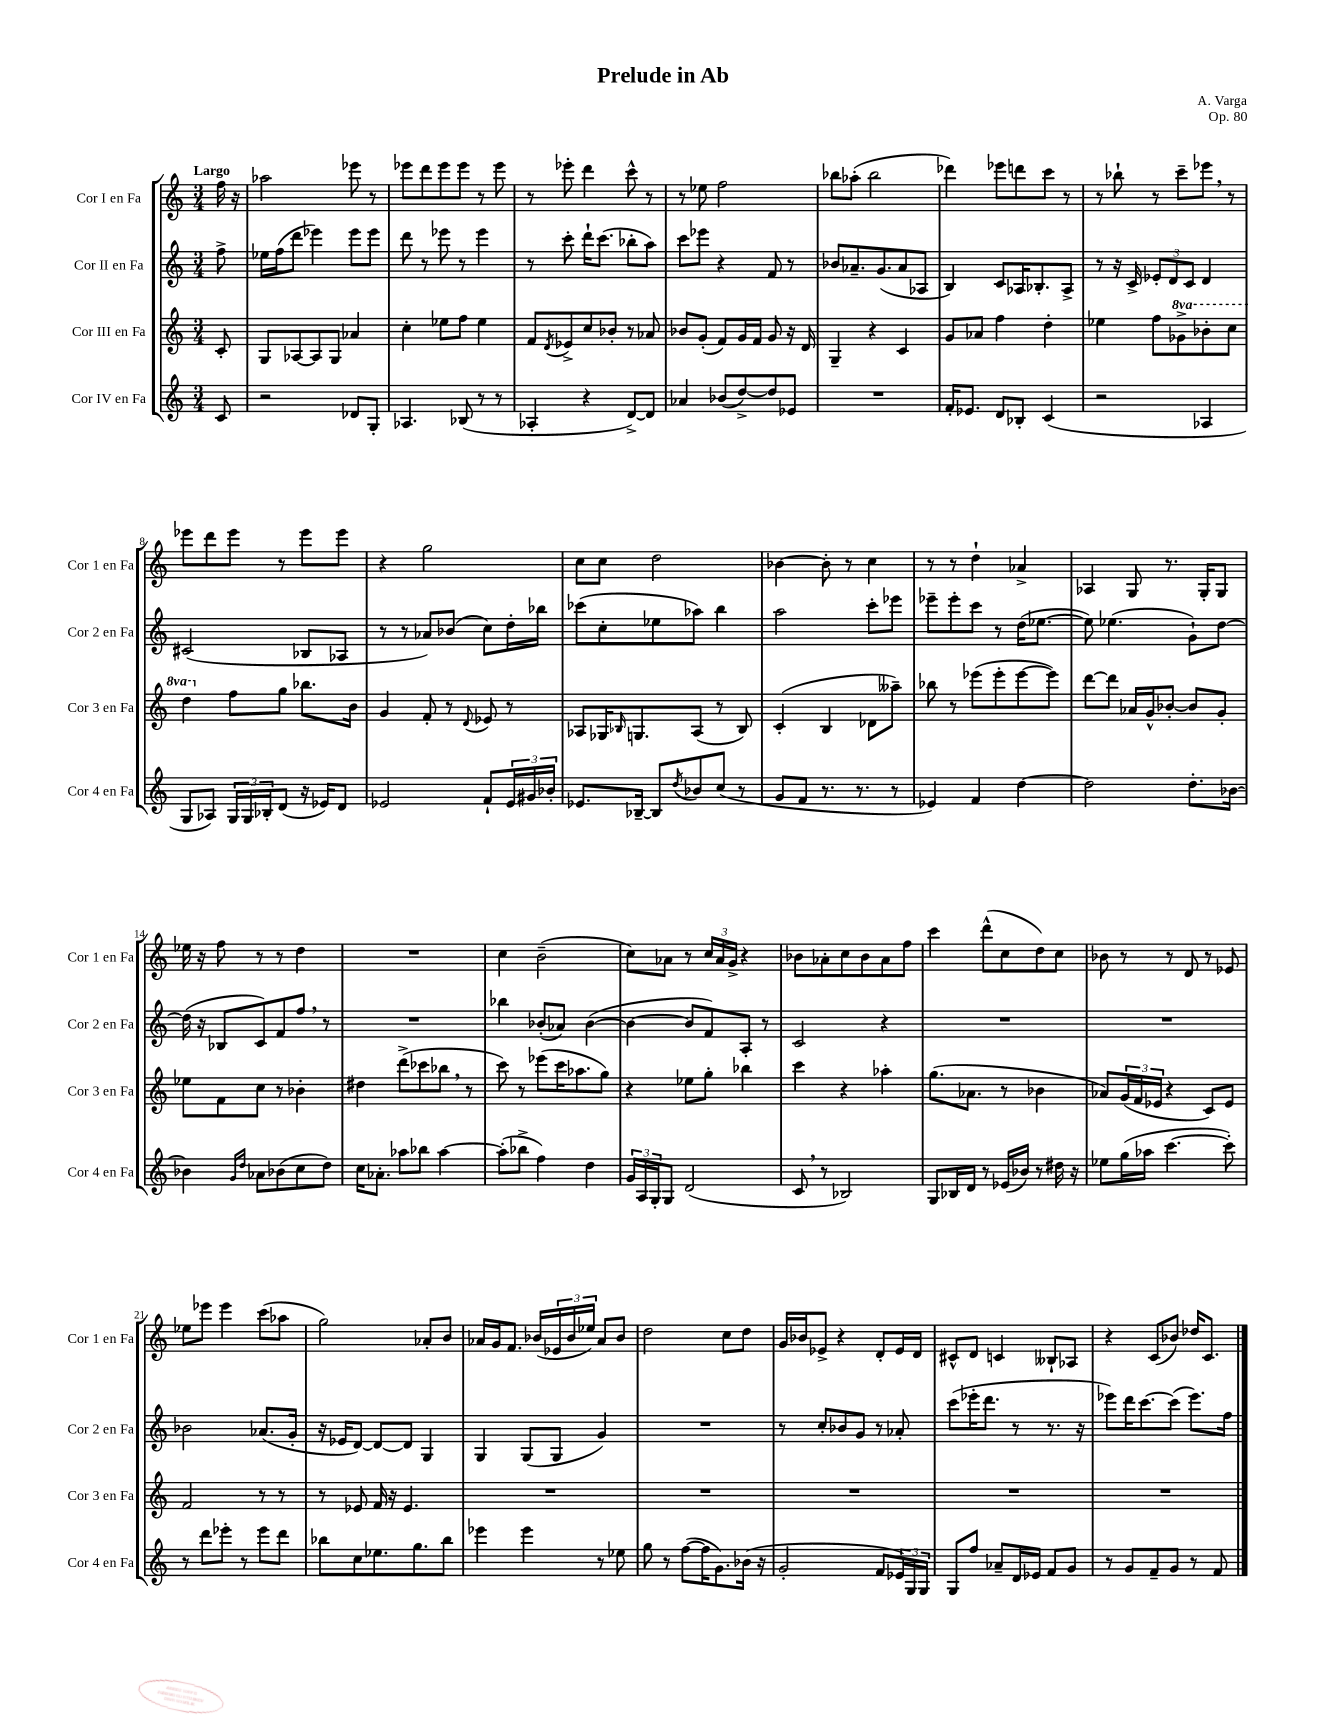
\header { title = "Prelude in Ab" composer = "A. Varga" opus = "Op. 80" }
<<
\new StaffGroup <<
\new Staff = "s0" \with { instrumentName = "Cor I en Fa" shortInstrumentName = "Cor 1 en Fa" } {
    \clef treble \key c \major \numericTimeSignature \time 3/4 \partial 8 \tempo "Largo"
    f''16 r16 |
    aes''2 ees'''8 r8 |
    ees'''8 d'''8 ees'''8 ees'''8 r8 ees'''8 |
    r8 ees'''8-. d'''4 c'''8-^ r8 |
    r8 ees''8 f''2 |
    bes''8 aes''8-.( bes''2 |
    des'''4) ees'''8 d'''8 c'''8 r8 |
    r8 bes''8-! r8 c'''8-- ees'''8 \breathe r8 |
    ees'''8 d'''8 ees'''8 r8 ees'''8 ees'''8 |
    r4 g''2 |
    c''8 c''8 d''2 |
    bes'4~ bes'8-. r8 c''4 |
    r8 r8 d''4-! aes'4-> |
    aes4 g8 r8. g16-. g8 |
    ees''16 r16 f''8 r8 r8 d''4 |
    R2. |
    c''4 b'2--( |
    c''8) aes'8 r8 \tuplet 3/2 { c''16 aes'16 g'16-> } r4 |
    bes'8 aes'8-. c''8 bes'8 aes'8 f''8 |
    c'''4 d'''8-^( c''8 d''8) c''8 |
    bes'8 r8 r8 d'8 r8 ees'8 |
    ees''8 ees'''8 ees'''4 c'''8( aes''8 |
    g''2) aes'8-. b'8 |
    aes'16 g'16 f'8. bes'16( \tuplet 3/2 { ees'16 bes'16 ees''16) } aes'8 bes'8 |
    d''2 c''8 d''8 |
    g'16 bes'16 ees'8-> r4 d'8-. ees'16 d'16 |
    cis'8-^ d'8 c'4 beses8-! aes8 |
    r4 c'8( bes'8) des''16 c'8. \bar "|." |
}
\new Staff = "s1" \with { instrumentName = "Cor II en Fa" shortInstrumentName = "Cor 2 en Fa" } {
    \clef treble \key c \major \numericTimeSignature \time 3/4 \partial 8
    f''8-> |
    ees''16 f''16( d'''8 ees'''4) ees'''8 ees'''8 |
    d'''8 r8 ees'''8 r8 ees'''4 |
    r8 c'''8-. d'''16-! c'''8.( bes''8-. a''8) |
    c'''8 ees'''8 r4 f'8 r8 |
    bes'8 aes'8.-- g'8.( aes'8 aes8 |
    b4) c'8 aes16 bes8.-. aes8-> |
    r8 r16 c'16-> \tuplet 3/2 { ees'8-. d'8 c'8 } d'4 |
    cis'2( bes8 aes8 |
    r8 r8 aes'8) bes'8( c''8) d''16-. bes''16 |
    ces'''8( c''8-. ees''8 aes''8) b''4 |
    a''2 c'''8-. ees'''8 |
    ees'''8-- ees'''8-. c'''8 r8 d''16( ees''8.~ |
    ees''8) ees''4.( g'8-!) d''8~ |
    d''16( r16 bes8 c'8) f'8 f''8 \breathe r8 |
    R2. |
    bes''4 bes'8-.( aes'8) bes'4~( |
    bes'4~ bes'8 f'8) a8-. r8 |
    c'2 r4 |
    R2. |
    R2. |
    bes'2 aes'8.( g'16-. |
    r16 ees'16 d'8~) d'8~ d'8 g4 |
    g4 g8( g8 g'4) |
    R2. |
    r8 c''8-. bes'8 g'8 r8 aes'8-. |
    c'''8( ees'''16-. d'''8. r8 r8. r16 |
    ees'''8) d'''16 c'''8.~ c'''8( ees'''8.) f''16 \bar "|." |
}
\new Staff = "s2" \with { instrumentName = "Cor III en Fa" shortInstrumentName = "Cor 3 en Fa" } {
    \clef treble \key c \major \numericTimeSignature \time 3/4 \set Staff.ottavationMarkups = #ottavation-simple-ordinals \partial 8
    c'8-. |
    g8 aes8~ aes8 g8 aes'4 |
    c''4-. ees''8 f''8 ees''4 |
    f'8 \acciaccatura { d'8 } ees'8-> c''8 bes'8-. r8 aes'8 |
    bes'8 g'8-.( f'8) g'16 f'16 g'8 r16 d'16 |
    g4-- r4 c'4 |
    g'8 aes'8 f''4 d''4-. |
    ees''4 f''8 \ottava #1 ges''8-> bes''8-. c'''8 |
    d'''4 \ottava #0 f''8 g''8 bes''8. b'16 |
    g'4 f'8-. r8 \appoggiatura { d'8 } ees'8 r8 |
    aes8 ges16 \grace { bes16 } g8. aes8( r8 bes8) |
    c'4-.( b4 des'8 aeses''8--) |
    bes''8 r8 ees'''8( ees'''8-. ees'''8~ ees'''8) |
    d'''8~ d'''8 aes'16 g'16-^ bes'8~-. bes'8 g'8-. |
    ees''8 f'8 c''8 r8 bes'4-. |
    dis''4 d'''8->( ces'''8 bes''8 \breathe r8 |
    c'''8) r8 ees'''8( c'''16 aes''8. g''8) |
    r4 ees''8 g''8-. bes''4 |
    c'''4 r4 aes''4-. |
    g''8.( aes'8. r8 bes'4 |
    aes'8) \tuplet 3/2 { g'16( f'16 ees'16 } r4 c'8) ees'8 |
    f'2 r8 r8 |
    r8 ees'8 f'16 r16 ees'4. |
    R2. |
    R2. |
    R2. |
    R2. |
    R2. \bar "|." |
}
\new Staff = "s3" \with { instrumentName = "Cor IV en Fa" shortInstrumentName = "Cor 4 en Fa" } {
    \clef treble \key c \major \numericTimeSignature \time 3/4 \partial 8
    c'8 |
    r2 des'8 g8-. |
    aes4. bes8( r8 r8 |
    aes4-. r4 d'8~->) d'8 |
    aes'4 bes'8( d''8~->) d''8 ees'8 |
    R2. |
    f'16-. ees'8. d'8 bes8-. c'4( |
    r2 aes4 |
    g8 aes8) \tuplet 3/2 { g16 g16 bes16-. } d'8( r16 ees'16) d'8 |
    ees'2 f'8-! \tuplet 3/2 { ees'16 gis'16 bes'16-. } |
    ees'8. bes16~-- bes8 \acciaccatura { d''8 } bes'8 c''8( r8 |
    g'8 f'8 r8. r8. r8 |
    ees'4) f'4 d''4~ |
    d''2 d''8.-. bes'16~ |
    bes'4 \grace { g'16 d''16 } aes'8 bes'8( c''8 d''8) |
    c''16 aes'8.-. aes''8 bes''8 aes''4~ |
    aes''8-.( bes''8-> f''4) d''4 |
    \tuplet 3/2 { g'16 a16 g16-. } g8 d'2( |
    c'8 \breathe r8 bes2) |
    g8 bes16 d'16 r8 ees'16( bes'16) r8 dis''16 r16 |
    ees''8 g''16( aes''16 c'''4.~ c'''8-.) |
    r8 d'''8 ees'''8-. r8 ees'''8 d'''8 |
    bes''8 c''8 ees''8. g''8. bes''8 |
    ees'''4 ees'''4 r8 ees''8 |
    g''8 r8 f''8~( f''16 g'8.) bes'16( r16 |
    g'2-. f'8 \tuplet 3/2 { ees'16) g16 g16 } |
    g8 f''8 aes'8-- d'16 ees'16 f'8 g'8 |
    r8 g'8 f'8-- g'8 r8 f'8 \bar "|." |
}
>>
>>
